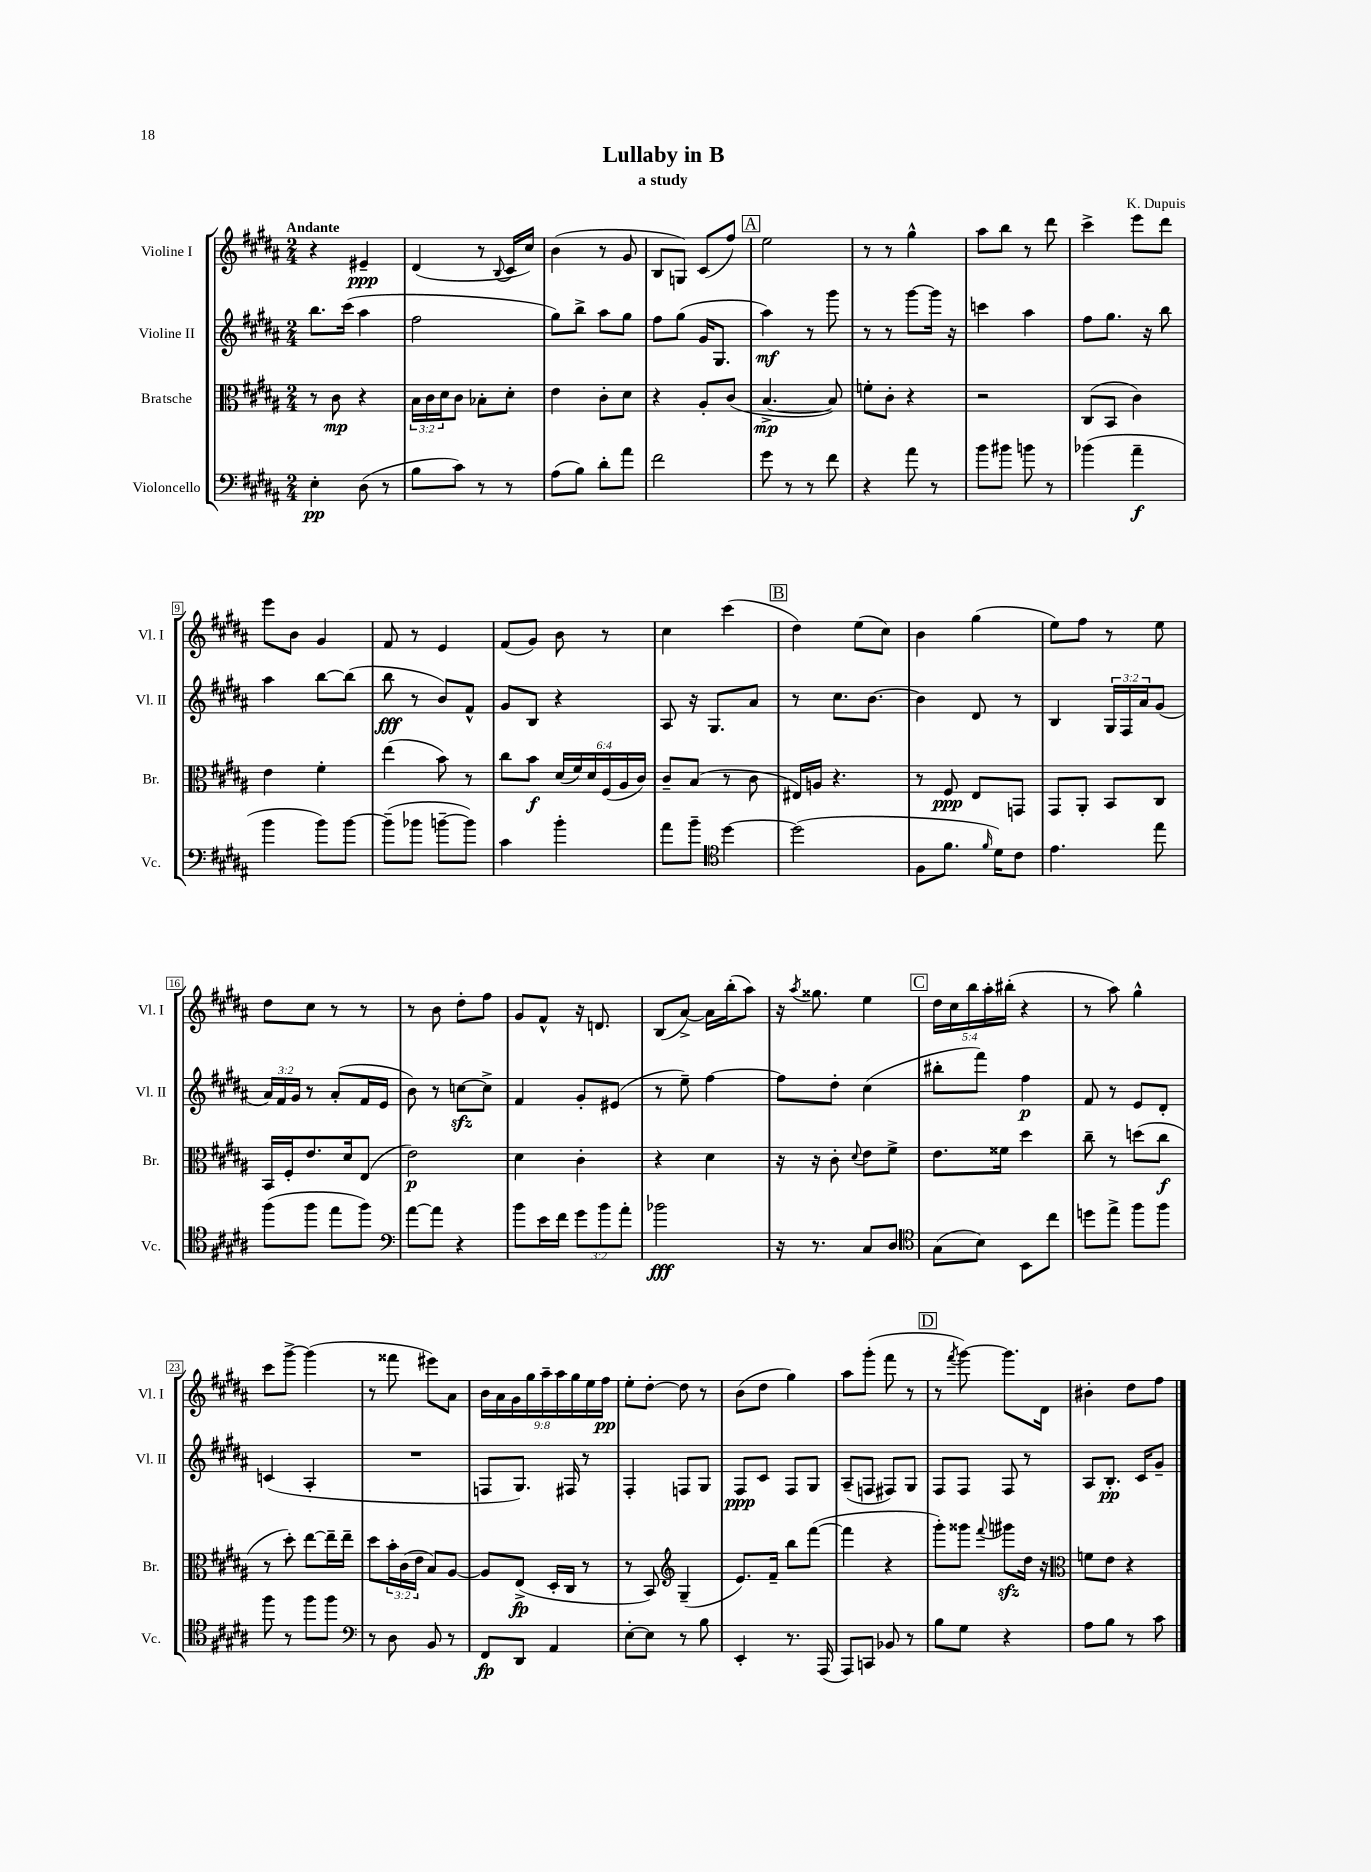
\header { title = "Lullaby in B" composer = "K. Dupuis" subtitle = "a study" }
<<
\new StaffGroup <<
\new Staff = "s0" \with { instrumentName = "Violine I" shortInstrumentName = "Vl. I" } {
    \clef treble \key b \major \numericTimeSignature \time 2/4 \override Staff.TupletNumber.text = #tuplet-number::calc-fraction-text \tempo "Andante"
    r4 eis'4--\ppp |
    dis'4( r8 \appoggiatura { b8 } cis'16 cis''16) |
    b'4( r8 gis'8 |
    b8 g8) cis'8( fis''8) |
    \mark \markup { \box "A" } e''2 |
    r8 r8 gis''4-^ |
    ais''8 b''8 r8 dis'''8 |
    cis'''4-> e'''8 dis'''8 |
    e'''8 b'8 gis'4 |
    fis'8 r8 e'4 |
    fis'8( gis'8) b'8 r8 |
    cis''4 cis'''4( |
    \mark \markup { \box "B" } dis''4) e''8( cis''8) |
    b'4 gis''4( |
    e''8) fis''8 r8 e''8 |
    dis''8 cis''8 r8 r8 |
    r8 b'8 dis''8-. fis''8 |
    gis'8 fis'8-^ r16 d'8. |
    b8( ais'8~->) ais'16 b''16-.( ais''8) |
    r16 \acciaccatura { ais''8 } gisis''8. e''4 |
    \mark \markup { \box "C" } \tuplet 5/4 { dis''16 cis''16 b''16 ais''16-. bis''16-.( } r4 |
    r8 ais''8) gis''4-^ |
    cis'''8 gis'''8~-> gis'''4( |
    r8 fisis'''8 eis'''8) ais'8 |
    \tuplet 9/8 { b'16 ais'16 gis'16 gis''16 ais''16-- ais''16 gis''16 e''16 fis''16\pp } |
    e''8-. dis''8~-. dis''8 r8 |
    b'8( dis''8 gis''4) |
    ais''8 gis'''8-.( fis'''8 r8 |
    \mark \markup { \box "D" } r8 \acciaccatura { fis'''8 } gis'''8~) gis'''8. dis'16 |
    bis'4-. dis''8 fis''8 \bar "|." |
}
\new Staff = "s1" \with { instrumentName = "Violine II" shortInstrumentName = "Vl. II" } {
    \clef treble \key b \major \numericTimeSignature \time 2/4 \override Staff.TupletNumber.text = #tuplet-number::calc-fraction-text
    b''8. cis'''16( ais''4 |
    fis''2 |
    gis''8) b''8-> ais''8 gis''8 |
    fis''8 gis''8( gis'16 gis8. |
    \mark \markup { \box "A" } ais''4\mf) r8 gis'''8 |
    r8 r8 gis'''8~ gis'''16 r16 |
    c'''4 ais''4 |
    fis''8 gis''8. r16 b''8 |
    ais''4 b''8~ b''8( |
    b''8\fff r8 b'8) fis'8-^ |
    gis'8 b8 r4 |
    ais8 r16 gis8. ais'8 |
    \mark \markup { \box "B" } r8 cis''8. b'8.~ |
    b'4 dis'8 r8 |
    b4 \tuplet 3/2 { gis16 fis16 ais'16 } gis'8( |
    \tuplet 3/2 { ais'16) fis'16 gis'16 } r8 ais'8-.( fis'16 e'16 |
    b'8) r8 c''8~\sfz c''8-> |
    fis'4 gis'8-. eis'8( |
    r8 e''8--) fis''4~ |
    fis''8 dis''8-. cis''4( |
    \mark \markup { \box "C" } bis''8-. fis'''8) fis''4\p |
    fis'8 r8 e'8 dis'8-. |
    c'4( ais4-. |
    R2 |
    f8 gis8.) fis16 r8 |
    fis4-. f8 gis8 |
    fis8\ppp cis'8 fis8 gis8 |
    ais8--( f8 fis8) gis8 |
    \mark \markup { \box "D" } fis8 fis8 fis8 r8 |
    ais8 b8.-.\pp cis'16 gis'8-- \bar "|." |
}
\new Staff = "s2" \with { instrumentName = "Bratsche" shortInstrumentName = "Br." } {
    \clef alto \key b \major \numericTimeSignature \time 2/4 \override Staff.TupletNumber.text = #tuplet-number::calc-fraction-text
    r8 cis'8\mp r4 |
    \tuplet 3/2 { b16 cis'16 dis'16 } cis'8 bes8-. dis'8-. |
    e'4 cis'8-. dis'8 |
    r4 ais8-. cis'8( |
    \mark \markup { \box "A" } b4.~->\mp b8) |
    f'8-. cis'8-. r4 |
    r2 |
    cis8( b,8 cis'4) |
    e'4 fis'4-. |
    e''4( b'8) r8 |
    cis''8 b'8\f \tuplet 6/4 { dis'16( fis'16) dis'16 fis16( ais16 cis'16) } |
    cis'8-- b8( r8 cis'8 |
    \mark \markup { \box "B" } eis16) a16 r4. |
    r8 fis8\ppp e8 g,8 |
    gis,8 ais,8-. b,8 cis8 |
    b,16 fis16-. e'8. dis'16 e8( |
    e'2\p) |
    dis'4 cis'4-. |
    r4 dis'4 |
    r16 r16 cis'8-. \appoggiatura { dis'8 } e'8 fis'8-> |
    \mark \markup { \box "C" } e'8. fisis'16 dis''4 |
    cis''8-- r8 d''8( cis''8\f |
    r8 dis''8-.) e''8~ e''16-- e''16-- |
    dis''8 \tuplet 3/2 { b'16-. cis'16( e'16 } b8) ais8~ |
    ais8 e8->\fp( dis16-. cis16 r8 |
    r8 b,8) \clef treble gis4--( |
    e'8.) fis'16-- b''8 fis'''8~( |
    fis'''4 r4 |
    \mark \markup { \box "D" } gis'''8-.) gisis'''8 \appoggiatura { fis'''8 } gis'''8\sfz dis''16 r16 |
    \clef alto f'8 e'8 r4 \bar "|." |
}
\new Staff = "s3" \with { instrumentName = "Violoncello" shortInstrumentName = "Vc." } {
    \clef bass \key b \major \numericTimeSignature \time 2/4 \override Staff.TupletNumber.text = #tuplet-number::calc-fraction-text
    e4-.\pp dis8( r8 |
    b8 cis'8) r8 r8 |
    ais8( b8) dis'8-. ais'8 |
    fis'2 |
    \mark \markup { \box "A" } gis'8 r8 r8 fis'8 |
    r4 ais'8 r8 |
    b'8 bis'8 b'8 r8 |
    bes'4( ais'4--\f |
    b'4 b'8) b'8~ |
    b'8--( bes'8 b'8~-- b'8) |
    cis'4 b'4-. |
    ais'8 b'8-- \clef tenor dis''4~ |
    \mark \markup { \box "B" } dis''2( |
    fis8 fis'8. \grace { fis'16 } dis'16) cis'8 |
    e'4. e''8 |
    fis''8( fis''8 e''8 fis''8) |
    \clef bass ais'8~ ais'8 r4 |
    b'8 e'16 fis'16 \tuplet 3/2 { gis'8 b'8 ais'8-. } |
    bes'2\fff |
    r16 r8. cis8 dis8 |
    \mark \markup { \box "C" } \clef tenor gis8( b8) b,8 cis''8 |
    d''8 e''8-> fis''8 fis''8 |
    fis''8 r8 fis''8 fis''8 |
    \clef bass r8 dis8 b,8 r8 |
    fis,8\fp dis,8 ais,4 |
    e8~-. e8 r8 b8 |
    e,4-. r8. ais,,16( |
    ais,,8) c,8 bes,8 r8 |
    \mark \markup { \box "D" } b8 gis8 r4 |
    ais8 b8 r8 cis'8 \bar "|." |
}
>>
>>
\layout { \context { \Score \override BarNumber.stencil = #(make-stencil-boxer 0.1 0.3 ly:text-interface::print) } }
